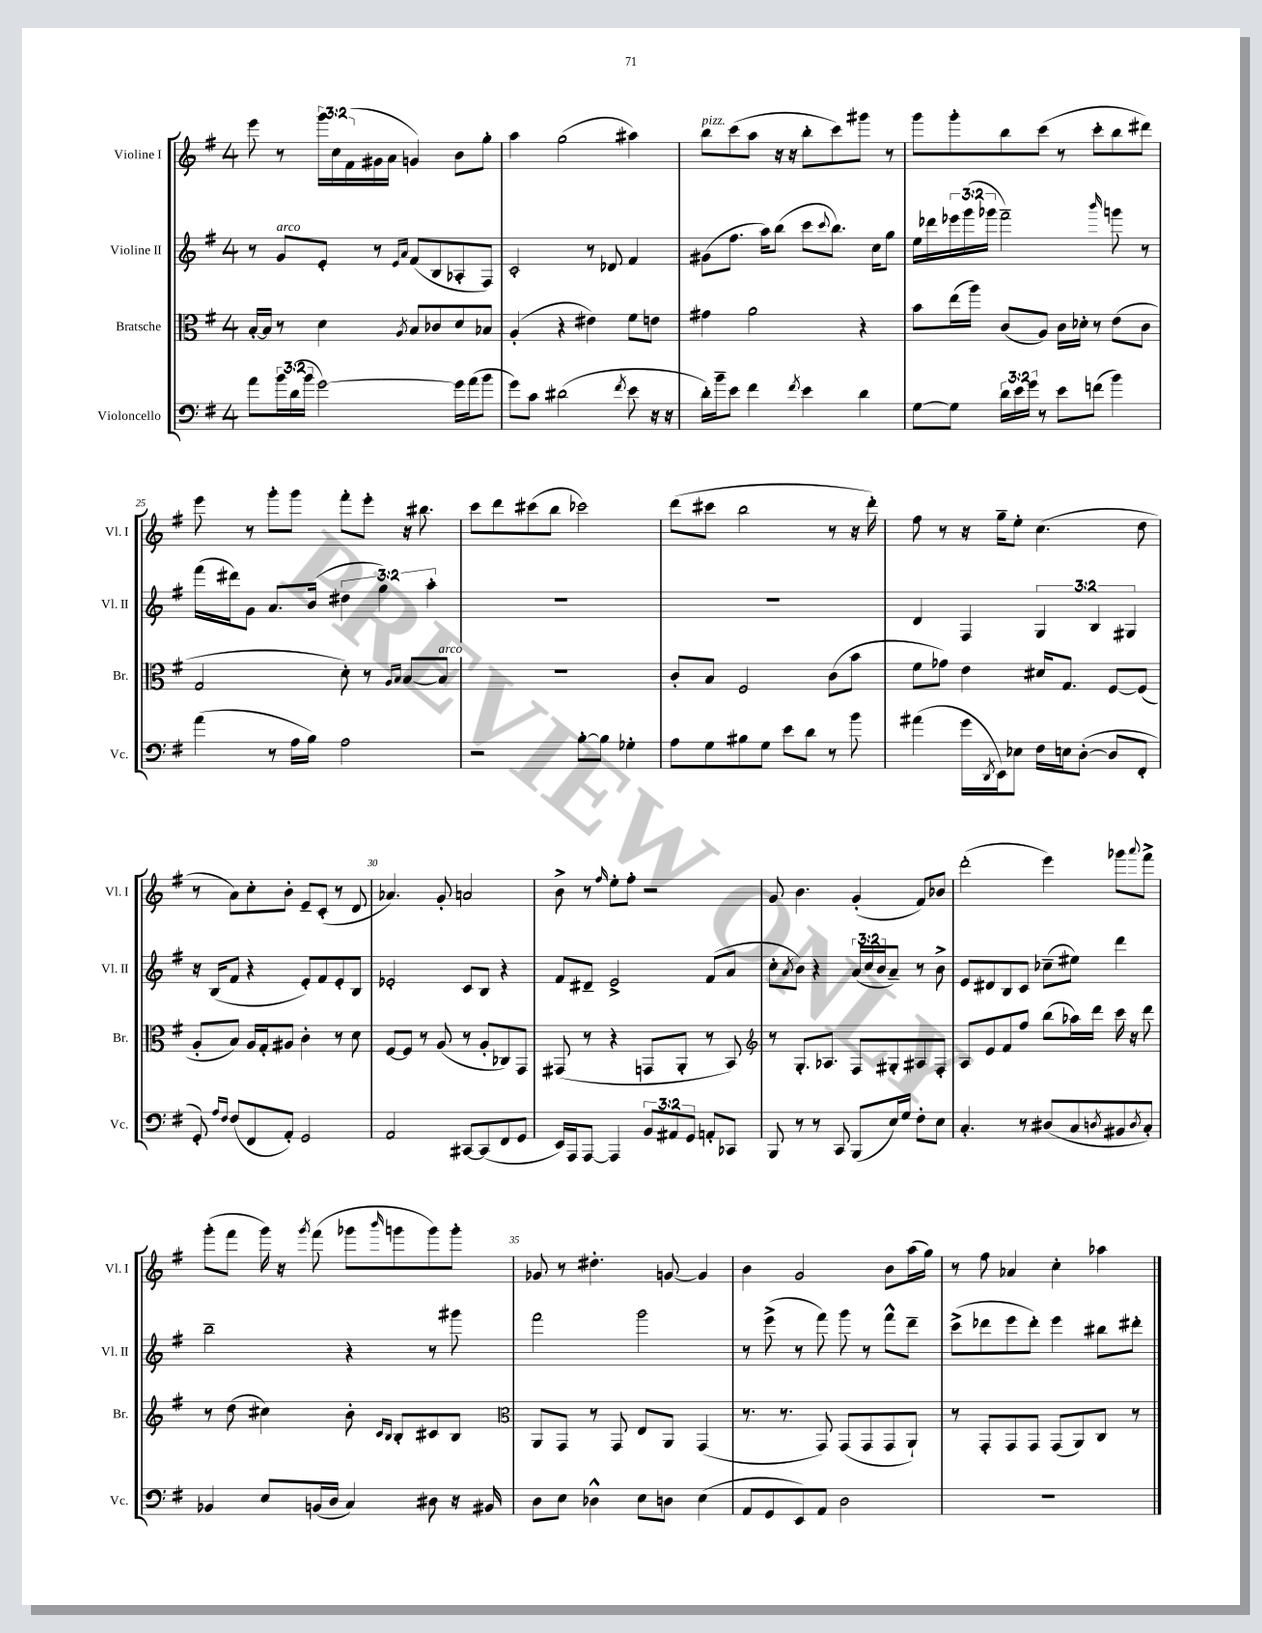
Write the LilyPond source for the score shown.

<<
\new StaffGroup <<
\new Staff = "s0" \with { instrumentName = "Violine I" shortInstrumentName = "Vl. I" } {
    \clef treble \key g \major \once \override Staff.TimeSignature.style = #'single-digit \time 4/4 \override Staff.TupletNumber.text = #tuplet-number::calc-fraction-text
    e'''8 r8 \tuplet 3/2 { g'''16 c''16 fis'16( } gis'16 a'16 g'4) b'8 g''8-. |
    a''4 g''2( ais''4) |
    b''8^\markup { \italic "pizz." } c'''8( a''8 r16 r16 b''8-. c'''8) gis'''8 r8 |
    g'''8 g'''8-. b''8 c'''8( r8 c'''8-. b''8 dis'''8) |
    e'''8 r8 g'''8-. g'''8 fis'''8-. e'''8-. r16 bis''8. |
    c'''8 d'''8 cis'''8( b''8 ces'''2) |
    d'''8( cis'''8 b''2 r8 r16 d'''16-.) |
    fis''8 r8 r16 g''16-- e''8-. c''4.( d''8 |
    r8 a'8) c''8-. b'8-. e'8-- c'8-.( r8 d'8 |
    aes'4.) g'8-. a'2 |
    b'8-> r8 \grace { fis''16 } e''8-. fis''8-. r2 |
    g'8 b'4. g'4-.( fis'8) bes'8 |
    d'''2-.( e'''4) ges'''8 \appoggiatura { a'''8 } fis'''8-> |
    g'''8-.( fis'''8 g'''16) r16 \acciaccatura { g'''8 } fis'''8( ges'''8 \grace { b'''16 } g'''8 g'''8) g'''8-. |
    ges'8 r8 dis''4.-. g'8~ g'4 |
    b'4 g'2 b'8 a''16( g''16) |
    r8 fis''8 aes'4 c''4-. aes''4 \bar "|." |
}
\new Staff = "s1" \with { instrumentName = "Violine II" shortInstrumentName = "Vl. II" } {
    \clef treble \key g \major \once \override Staff.TimeSignature.style = #'single-digit \time 4/4 \override Staff.TupletNumber.text = #tuplet-number::calc-fraction-text
    r8 g'8^\markup { \italic "arco" } e'8-. r8 \grace { e'16 a'16 } fis'8( b8 aes8-. fis8) |
    c'2-. r8 des'8 fis'4 |
    gis'8( fis''8. a''16) b''8( c'''8 \appoggiatura { c'''8 } b''8.) c''16 g''8 |
    e''16 des'''16 \tuplet 3/2 { ees'''16 g'''16( ges'''16 } fis'''2--) \grace { b'''16 } g'''8 r8 |
    fis'''16( dis'''16) g'8 a'8. b'16( \tuplet 3/2 { dis''4 g''4) a''4-. } |
    R1 |
    R1 |
    d'4 fis4 \tuplet 3/2 { g4 b4 gis4 } |
    r16 b16( fis'8 r4 e'8-.) fis'8 e'8-. b8 |
    ees'2-. c'8 b8 r4 |
    fis'8 dis'8-- e'2-> fis'8( a'8 |
    c''8-. \acciaccatura { a'8 } b'8) r4 \tuplet 3/2 { a'16( c''16 b'16 } a'8--) r8 b'8-> |
    e'8 dis'8 b8 c'8 ces''8--( eis''8) d'''4 |
    b''2-- r4 r8 gis'''8 |
    fis'''2 g'''2 |
    r8 e'''8->( r8 fis'''8) g'''8 r8 fis'''8-^ d'''8-- |
    c'''8->( des'''8 e'''8 des'''8-.) e'''4 bis''8 dis'''8-. \bar "|." |
}
\new Staff = "s2" \with { instrumentName = "Bratsche" shortInstrumentName = "Br." } {
    \clef alto \key g \major \once \override Staff.TimeSignature.style = #'single-digit \time 4/4
    b16~-. b16 r8 d'4 \acciaccatura { a8 } b8 ces'8 d'8 bes8 |
    a4-.( r4 eis'4) fis'8 e'8 |
    gis'4 a'2 r4 |
    b'8 e''16( a''16) c'8( a8) c'16 des'16-. r8 e'8( c'8 |
    g2 d'8-.) r8 \grace { a16 b16 } b8~ b8^\markup { \italic "arco" } |
    R1 |
    c'8-. b8 fis2 c'8( b'8 |
    fis'8 ges'8) e'4 dis'16 g8. fis8~ fis8( |
    a8-. b8) a16 g16-. ais8 c'4-. r8 d'8 |
    fis8~ fis8 r8 a8( r8 a8-. ces8) g,8 |
    gis,8( r8 r4 g,8 a,8-. r8 b,8) |
    \clef treble r8 g8.-. aes8. fis8 gis8-. ais8 fis8-. |
    a8 e'8 fis'8 fis''8 b''8( aes''16) d'''16 c'''16 r16 d'''8 |
    r8 d''8( cis''4) b'8-. \grace { c'16 b16 } b8-. cis'8 b8 |
    \clef alto a,8 g,8 r8 g,8 e8 a,8 g,4( |
    r8. r8. g,8) g,8( g,8 g,8 a,8-!) |
    r8 g,8-. g,8 g,8 g,8( a,8) c8 r8 \bar "|." |
}
\new Staff = "s3" \with { instrumentName = "Violoncello" shortInstrumentName = "Vc." } {
    \clef bass \key g \major \once \override Staff.TimeSignature.style = #'single-digit \time 4/4 \override Staff.TupletNumber.text = #tuplet-number::calc-fraction-text
    a'8 \tuplet 3/2 { b'16 d'16( b'16 } g'2~) g'16 a'16( b'8 |
    g'8) c'8 dis'2( \acciaccatura { fis'8 } e'8 r16 r16 |
    d'16-.) b'16-- e'8 fis'4 \acciaccatura { fis'8 } e'4 d'4 |
    g8~ g8 \tuplet 3/2 { d'16 e'16 g'16 } r8 e'8 f'8( b'4) |
    a'4( r8 a16 b16) a2 |
    r2 b8~-. b8 ges4-. |
    a8 g8 bis8 g8 e'8 d'8 r8 b'8 |
    ais'4( g'16 \acciaccatura { d,8 } e,16) ees8 fis16 e16 d8~-.( d8 fis,8-. |
    g,8-.) \grace { a16 fis16 } fis8( fis,8 a,8-.) g,2 |
    a,2 cis,8~ cis,8( fis,8 g,8 |
    e,16) a,,16 a,,8~ a,,4 \tuplet 3/2 { b,8 ais,8 g,8 } a,8-. ces,8 |
    b,,8 r8 r8 c,8 b,,8( e16) g16 fis8-. e8 |
    c4.-. r8 dis8( c8 \acciaccatura { d8 } bis,8 \acciaccatura { d8 } c8-.) |
    bes,4 e8 b,16( d16 c4) dis8 r16 bis,16 |
    d8 e8 des4-^ e8 d8 e4( |
    a,8 g,8 e,8) a,8 d2 |
    R1 \bar "|." |
}
>>
>>
\layout { \context { \Score currentBarNumber = #21 \override BarNumber.break-visibility = ##(#f #t #t) barNumberVisibility = #(every-nth-bar-number-visible 5) } }
